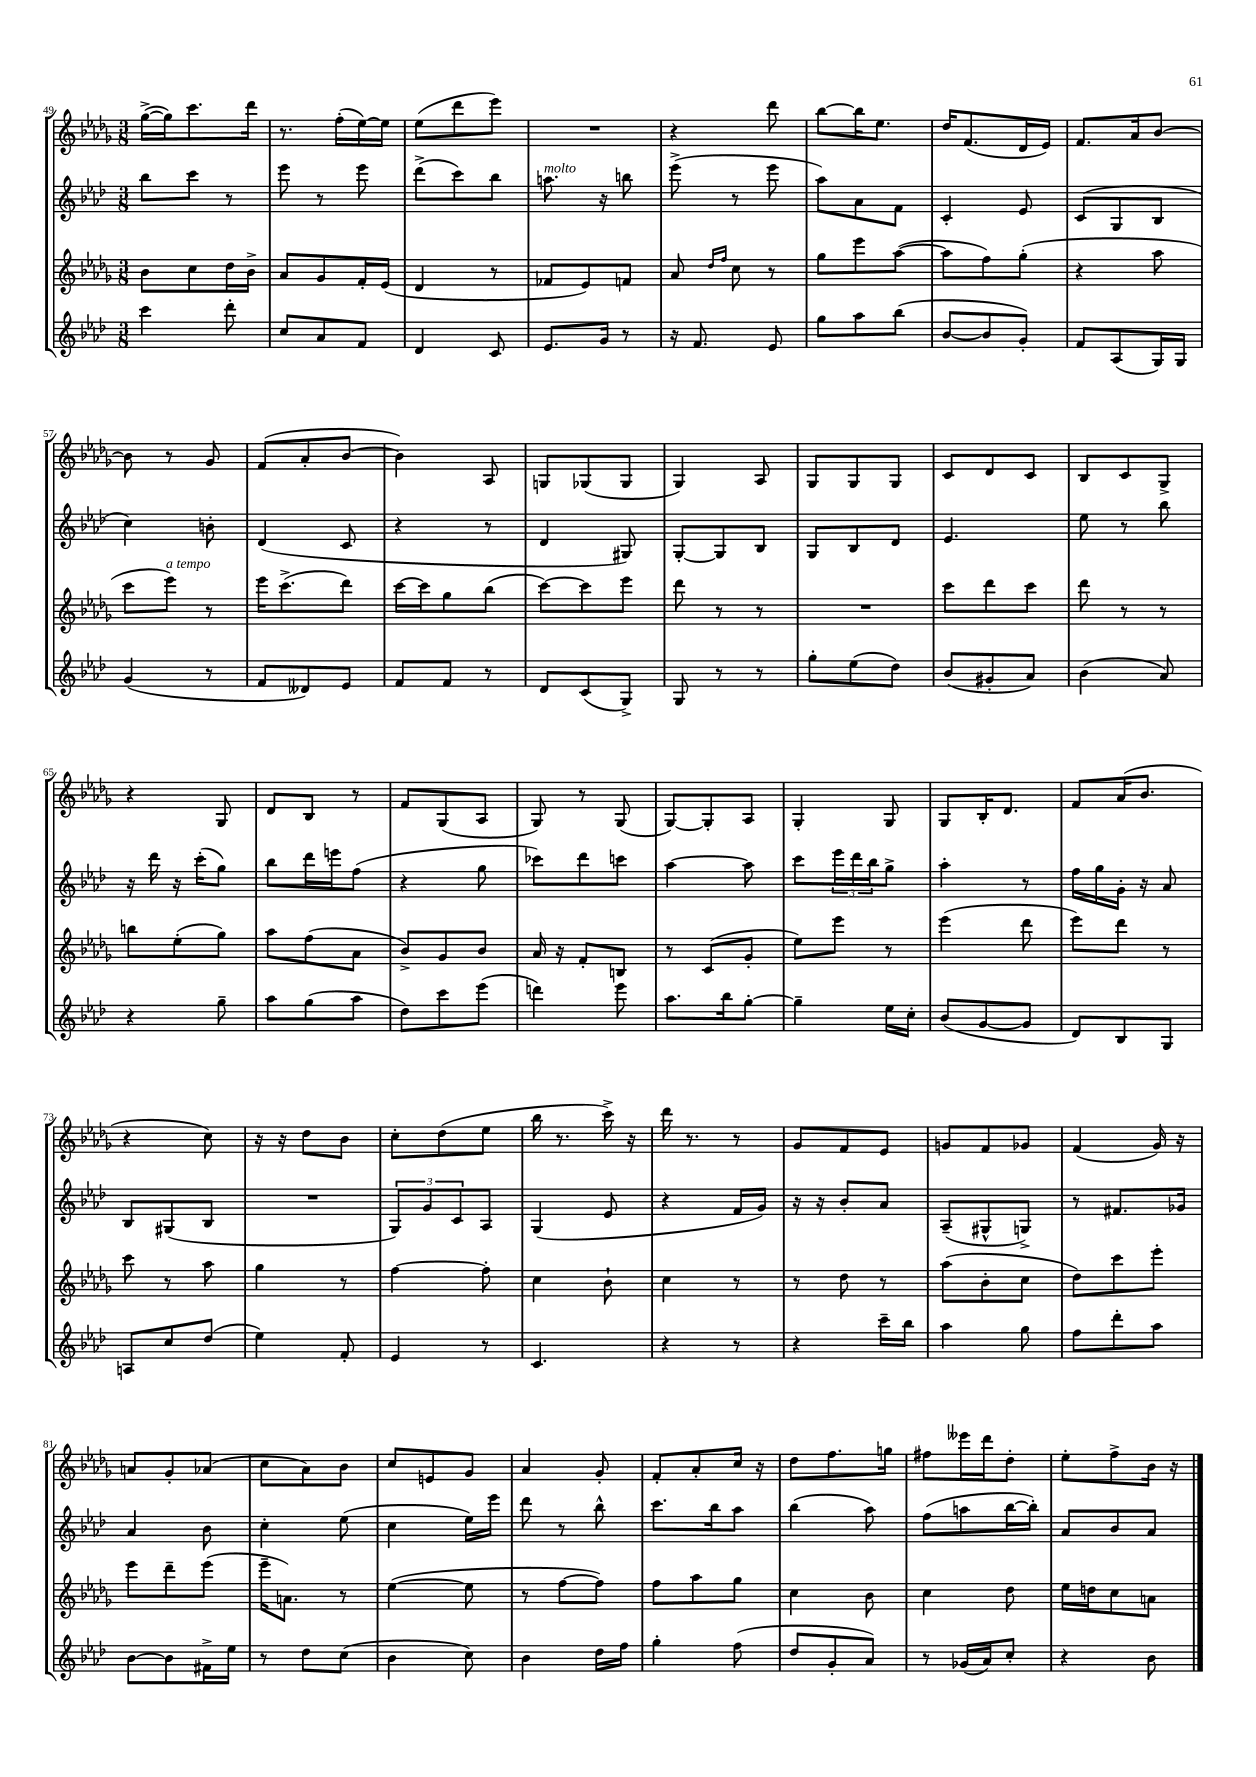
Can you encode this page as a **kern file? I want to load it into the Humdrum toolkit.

**kern	**kern	**kern	**kern
*part4	*part3	*part2	*part1
*staff4	*staff3	*staff2	*staff1
*clefG2	*clefG2	*clefG2	*clefG2
*k[b-e-a-d-]	*k[b-e-a-d-g-]	*k[b-e-a-d-]	*k[b-e-a-d-g-]
*M3/8	*M3/8	*M3/8	*M3/8
=49	=49	=49	=49
4ccc\	8b-\L	8bb-\L	([16gg-^\LL
.	.	.	16gg-\J])
.	8cc\	8ccc\J	8.ccc\
8ddd-'\	16dd-\L	8r	.
.	16b-^\JJ	.	16ddd-\Jk
=50	=50	=50	=50
8cc/L	8a-/L	8eee-\	8.r
8a-/	8g-/	8r	.
.	.	.	(16ff'\LL
8f/J	16f'/L	8eee-\	[16ee-\)
.	(16e-/JJ	.	16ee-\JJ]
=51	=51	=51	=51
4d-/	4d-/	(8ddd-^\L	(8ee-\L
.	.	8ccc\)	8ddd-\
8c/	8r	8bb-\J	8eee-\J)
=52	=52	=52	=52
!	!	!LO:TX:a:i:t=molto	!
8.e-/L	8f-X/L	8.aan\	4.r
.	8e-/)	.	.
16g/Jk	.	16r	.
8r	8fn/J	8bbn\	.
=53	=53	=53	=53
16r	8a-/	(8eee-^\	4r
8.f/	.	.	.
.	16qqdd-/LL	.	.
.	16qqff/JJ	.	.
.	8cc\	8r	.
8e-/	8r	8eee-\	8ddd-\
=54	=54	=54	=54
8gg\L	8gg-\L	8aa-\L)	[8bb-\L
8aa-\	8eee-\	8a-\	16bb-\K]
.	.	.	8.ee-\J
(8bb-\J	([8aa-\J	8f\J	.
=55	=55	=55	=55
[8b-/L	8aa-\L]	4c'/	16dd-/KL
.	.	.	(8.f/
8b-/]	8ff\)	.	.
8g'/J)	(8gg-'\J	8e-/	16d-/L
.	.	.	16e-/JJ)
=56	=56	=56	=56
8f/L	4r	(8c/L	8.f/L
(8A-/	.	8G/	.
.	.	.	16a-/k
16G/L)	8aa-\	8B-/J	[8b-/J
16G/JJ	.	.	.
!!LO:LB:g=z
=57	=57	=57	=57
(4g/	8ccc\L	4cc\)	8b-\]
!	!LO:TX:a:i:t=a tempo	!	!
.	8eee-\J)	.	8r
8r	8r	8bn'\	8g-/
=58	=58	=58	=58
8f/L	16eee-\KL	(4d-/	(8f/L
.	(8.ccc^\	.	.
8d--X/)	.	.	8a-'/
8e-/J	8ddd-\J)	8c/	[8b-/J
=59	=59	=59	=59
8f/L	[16ccc\LL	4r	4b-\])
.	16ccc\J]	.	.
8f/J	8gg-\	.	.
8r	(8bb-\J	8r	8A-/
=60	=60	=60	=60
8d-/L	[8ccc\L)	4d-/	8Gn/L
(8c/	8ccc\]	.	(8G-X/
8G^/J)	8eee-\J	8G#X/)	8G-/J
=61	=61	=61	=61
8G/	8ddd-\	[8G'/L	4G-/)
8r	8r	8G/]	.
8r	8r	8B-/J	8A-/
=62	=62	=62	=62
8gg'\L	4.r	8G/L	8G-/L
(8ee-\	.	8B-/	8G-/
8dd-\J)	.	8d-/J	8G-/J
=63	=63	=63	=63
(8b-/L	8ccc\L	4.e-/	8c/L
8g#X'/	8ddd-\	.	8d-/
8a-/J)	8ccc\J	.	8c/J
=64	=64	=64	=64
(4b-\	8ddd-\	8ee-\	8B-/L
.	8r	8r	8c/
8a-/)	8r	8bb-\	8G-^/J
!!LO:LB:g=z
=65	=65	=65	=65
4r	8bbn\L	16r	4r
.	.	16ddd-\	.
.	(8ee-'\	16r	.
.	.	(16ccc'\KL	.
8gg~\	8gg-\J)	8gg\J)	8G-/
=66	=66	=66	=66
8aa-\L	8aa-\L	8bb-\L	8d-/L
(8gg\	(8ff\	16ddd-\L	8B-/J
.	.	16eeen\J	.
8aa-\J	8a-\J	(8ff\J	8r
=67	=67	=67	=67
8dd-\L)	8b-^/L)	4r	8f/L
8ccc\	8g-/	.	(8G-/
(8eee-\J	8b-/J	8gg\	8A-/J
=68	=68	=68	=68
4dddn\)	16a-/	8ccc-X\L)	8G-/)
.	16r	.	.
.	8f'/L	8ddd-\	8r
8eee-\	8Bn/J	8cccn\J	(8G-/
=69	=69	=69	=69
8.aa-\L	8r	[4aa-\	[8G-/L)
.	(8c/L	.	8G-'/]
16bb-\k	.	.	.
[8gg'\J	8g-'/J	8aa-\]	8A-/J
=70	=70	=70	=70
4gg~\]	8ee-\L)	8ccc\L	4G-'/
.	8eee-\J	24eee-\L	.
.	.	24ddd-\	.
.	.	24bb-\J	.
16ee-\LL	8r	8gg^\J	8G-/
16cc'\JJ	.	.	.
=71	=71	=71	=71
(8b-/L	(4eee-\	4aa-'\	8G-/L
[8g/	.	.	16B-'/K
.	.	.	8.d-/J
8g/J]	8ddd-\	8r	.
=72	=72	=72	=72
8d-/L)	8eee-\L)	16ff\LL	8f/L
.	.	16gg\	.
8B-/	8ddd-\J	16g'\JJ	(16a-/K
.	.	16r	8.b-/J
8G/J	8r	8a-/	.
!!LO:LB:g=z
=73	=73	=73	=73
8An/L	8ccc\	8B-/L	4r
8cc/	8r	(8G#X/	.
(8dd-/J	8aa-\	8B-/J	8cc\)
=74	=74	=74	=74
4ee-\)	4gg-\	4.r	16r
.	.	.	16r
.	.	.	8dd-\L
8f'/	8r	.	8b-\J
=75	=75	=75	=75
4e-/	[4ff\	12G/L)	8cc'\L
.	.	12g/	.
.	.	.	(8dd-\
.	.	12c/	.
8r	8ff'\]	8A-/J	8ee-\J
=76	=76	=76	=76
4.c/	4cc\	(4G/	16bb-\
.	.	.	8.r
.	8b-`\	8e-/	16ccc^\)
.	.	.	16r
=77	=77	=77	=77
4r	4cc\	4r	16ddd-\
.	.	.	8.r
8r	8r	16f/LL	8r
.	.	16g/JJ)	.
=78	=78	=78	=78
4r	8r	16r	8g-/L
.	.	16r	.
.	8dd-\	8b-'/L	8f/
16ccc~\LL	8r	8a-/J	8e-/J
16bb-\JJ	.	.	.
=79	=79	=79	=79
4aa-\	(8aa-\L	(8A-~/L	8gn/L
.	8b-'\	8G#X^^/	8f/
8gg\	8cc\J	8Gn^/J)	8g-X/J
=80	=80	=80	=80
8ff\L	8dd-\L)	8r	(4f/
8ddd-'\	8ccc\	8.f#X/L	.
8aa-\J	8eee-'\J	.	16g-/)
.	.	16g-X/Jk	16r
!!LO:LB:g=z
=81	=81	=81	=81
[8b-\L	8eee-\L	4a-/	8an/L
8b-\]	8ddd-~\	.	8g-'/
16f#X^\L	(8eee-\J	8b-\	(8a-X/J
16ee-\JJ	.	.	.
=82	=82	=82	=82
8r	16eee-~\KL	4cc'\	8cc\L
.	8.an\J)	.	.
8dd-\L	.	.	8a-\)
(8cc\J	8r	(8ee-\	8b-\J
=83	=83	=83	=83
4b-\	([4ee-\	4cc\	8cc/L
.	.	.	8en/
8cc\)	8ee-\]	16ee-\LL)	8g-/J
.	.	16eee-\JJ	.
=84	=84	=84	=84
4b-\	8r	8ddd-\	4a-/
.	[8ff\L	8r	.
16dd-\LL	8ff\J])	8bb-^^\	8g-'/
16ff\JJ	.	.	.
=85	=85	=85	=85
4gg'\	8ff\L	8.ccc\L	8f'/L
.	8aa-\	.	8a-'/
.	.	16bb-\k	.
(8ff\	8gg-\J	8aa-\J	16cc/Jk
.	.	.	16r
=86	=86	=86	=86
8dd-/L	4cc\	(4bb-\	8dd-\L
8g'/	.	.	8.ff\
8a-/J)	8b-\	8aa-\)	.
.	.	.	16ggn\Jk
=87	=87	=87	=87
8r	4cc\	(8ff\L	8ff#X\L
(16g-X/LL	.	8aan\	16eee--X\L
16a-/J)	.	.	16ddd-\J
8cc'/J	8dd-\	[16bb-\L	8dd-'\J
.	.	16bb-'\JJ])	.
=88	=88	=88	=88
4r	16ee-\LL	8a-/L	8ee-'\L
.	16ddn\J	.	.
.	8cc\	8b-/	8ff^\
8b-\	8an\J	8a-/J	16b-\Jk
.	.	.	16r
==	==	==	==
*-	*-	*-	*-
